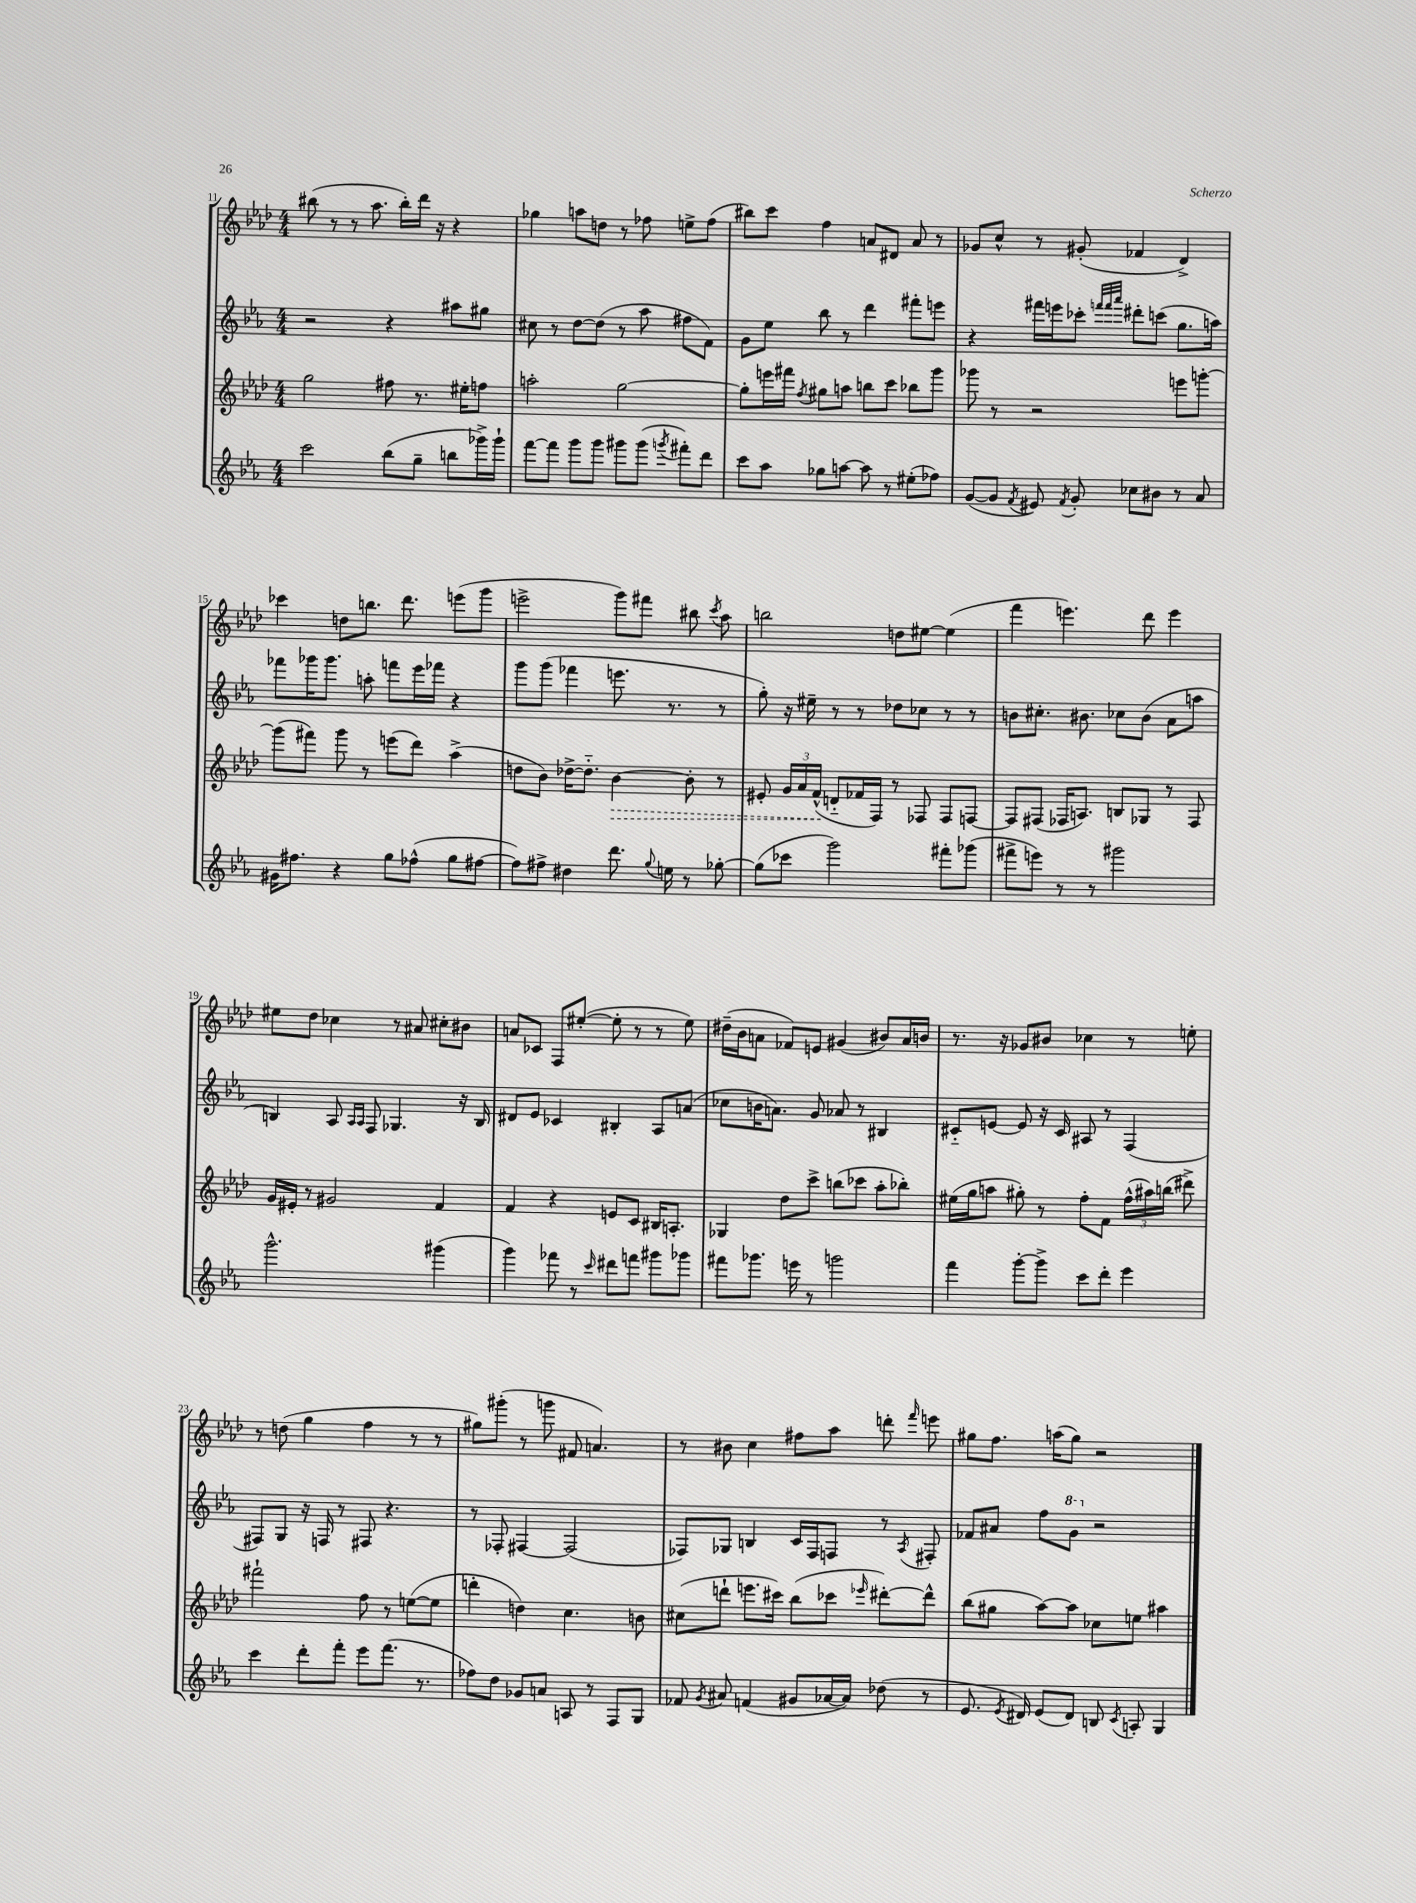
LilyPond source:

<<
\new StaffGroup <<
\new Staff = "s0" {
    \clef treble \key aes \major \numericTimeSignature \time 4/4
    \autoBeamOff bis''8( r8 r8 aes''8. bis''16[-.) des'''16] r16 r4 |
    ges''4 a''8[ d''8] r8 fes''8 e''8[-> fes''8]( |
    bis''8[) c'''8] f''4 a'8[ dis'8] a'8 r8 |
    ges'8[ c''8]-^ r8 gis'8-.( fes'4 des'4->) |
    ces'''4 d''8[ b''8.] des'''8. e'''8[( g'''8] |
    e'''2-> g'''8[) fis'''8] bis''8 \acciaccatura { c'''8 } aes''8 |
    b''2 d''8[ eis''8]~ eis''4( |
    f'''4 e'''4.) des'''8 e'''4 |
    eis''8[ des''8] ces''4 r8 ais'8 cis''8[-. bis'8] |
    a'8[ ces'8] f8[ eis''8]~-.( eis''8-. r8 r8 eis''8) |
    dis''16[--( bes'16 a'8] fes'8[) e'8] gis'4( bis'8[) a'16 b'16] |
    r8. r16 ges'8[ bis'8] ces''4 r8 e''8-. |
    r8 d''8( g''4 f''4 r8 r8 |
    gis''8[) gis'''8]-.( r8 g'''8 fis'8 a'4.) |
    r8 bis'8 c''4 fis''8[ aes''8] d'''8-. \grace { f'''16 } e'''8 |
    gis''8[ f''8.] a''16[( gis''8]) r2 \bar "|." |
}
\new Staff = "s1" {
    \clef treble \key ees \major \numericTimeSignature \time 4/4
    \autoBeamOff r2 r4 ais''8[ gis''8] |
    cis''8 r8 d''8[~ d''8]( r8 aes''8 fis''8[ f'8]) |
    g'8[ ees''8] bes''8 r8 d'''4 fis'''8[-. e'''8] |
    r4 fis'''16[ e'''16 ces'''8]-. \grace { f'''32[ f'''32 aes'''32] } dis'''8[-. c'''8]( g''8.[ a''16]) |
    fes'''8[ ges'''16 ges'''8.] a''8-. f'''8[ ees'''16 fes'''16] r4 |
    g'''8[ g'''8]( fes'''4 e'''8. r8. r8 |
    g''8-.) r16 eis''16-- r8 r8 des''8[ ces''8] r8 r8 |
    b'8[ cis''8.]-. bis'8. ces''8[ bis'8]( aes'8[ a''8] |
    b4) aes8 \grace { aes16[ aes16] } f8 ges4. r16 b16 |
    dis'8[ ees'8] ces'4 bis4-. aes8[ a'8]( |
    ces''8[ b'16 a'8.]) g'8 aes'8 r8 bis4 |
    cis'8[-_ e'8]~ e'8 r16 cis'16 ais8 r8 f4( |
    fis8[) g8] r16 f16 r8 fis8 r4. |
    r8 fes8-. fis4~ fis2( |
    fes8[) ges8] b4 c'16[ fes16 f8] r8 \acciaccatura { aes8 } fis8-. |
    fes'8[ ais'8] f''8[ \ottava #1 g''8] \ottava #0 r2 \bar "|." |
}
\new Staff = "s2" {
    \clef treble \key aes \major \numericTimeSignature \time 4/4
    \autoBeamOff g''2 fis''8 r8. eis''16[-. f''8] |
    a''2-. g''2~ |
    g''8[-. e'''16 fis'''16] \acciaccatura { f''8 } gis''8[ a''8] b''8[ c'''8] bes''8[ g'''8] |
    ges'''8 r8 r2 e'''8[ g'''8]~-. |
    g'''8[( fis'''8]) g'''8 r8 e'''8[( des'''8]) aes''4->( |
    d''8[ bes'8]) des''16[~-> des''8.]-_ \once \override Hairpin.style = #'dashed-line bes'4~\> bes'8-. r8 |
    eis'8-. \tuplet 3/2 { g'16[ aes'16 f'16]-^\!( } d'8[-_ fes'16 f16]) r8 fes8 fes8[ f8]~ |
    f8[ fis8]( fes16[ a8.]) b8[ ges8] r8 fes8 |
    g'16[ eis'16]-. r8 gis'2 f'4 |
    f'4 r4 e'8[ c'8] bis16[ a8.]-. |
    ges4 des''8[ c'''8]-> b''8[( ces'''8] aes''8[-. bes''8]-.) |
    eis''16[( g''16 a''8] gis''8-.) r8 f''8[-. f'8] \tuplet 3/2 { f''16[-^( ais''16) b''16]( } dis'''8->) |
    fis'''2-! f''8 r8 e''8[~( e''8] |
    d'''4-. d''4) c''4. b'8 |
    cis''8[( d'''8]-! e'''8.[ cis'''16]) bes''8[( ces'''8] \grace { ees'''16 } dis'''8[~-.) dis'''8]-^ |
    bes''8[( gis''8] aes''8[~) aes''8] ces''8[ e''8] ais''4 \bar "|." |
}
\new Staff = "s3" {
    \clef treble \key ees \major \numericTimeSignature \time 4/4
    \autoBeamOff c'''2 bes''8[( g''8]-- b''8[ ges'''16->) ges'''16]-! |
    f'''8[~ f'''8] g'''8[ g'''8] gis'''8[ gis'''8]( \acciaccatura { g'''8 } fis'''8[-.) d'''8] |
    c'''8[ aes''8] ges''8[ a''8]~ a''8 r8 eis''8[-.( fes''8]) |
    g'8[~( g'8] \acciaccatura { f'8 } eis'8) \acciaccatura { f'8 } g'8-. ces''8[ bis'8] r8 aes'8 |
    gis'16[ fis''8.] r4 g''8[ fes''8]-^( g''8[ fis''8]~ |
    fis''8[) fis''8]-> dis''4 d'''8. \appoggiatura { g''8 } e''16 r8 ges''8~-. |
    ges''8[( ces'''8] g'''2) fis'''8[-. ges'''8]( |
    fis'''8[-> e'''8]) r8 r8 gis'''2 |
    g'''2.-^ gis'''4( |
    g'''4) fes'''8 r8 \grace { c'''16 } dis'''8[ f'''8] gis'''8[ ges'''8] |
    fis'''8[ ges'''8.] e'''16 r8 g'''2 |
    f'''4 g'''8[~-. g'''8]-> c'''8[ d'''8]-. ees'''4 |
    c'''4 d'''8[-. f'''8]-. ees'''8[ f'''8.]( r8. |
    fes''8[) d''8] ges'8[ a'8] a8 r8 f8[ g8] |
    fes'8 \acciaccatura { g'8 } ais'8 f'4( gis'8[ aes'16~ aes'16]) des''8( r8 |
    ees'8. \acciaccatura { ees'8 } dis'16) ees'8[( dis'8]) b8 \acciaccatura { c'8 } a8-. g4 \bar "|." |
}
>>
>>
\layout { \context { \Score currentBarNumber = #11 } }
